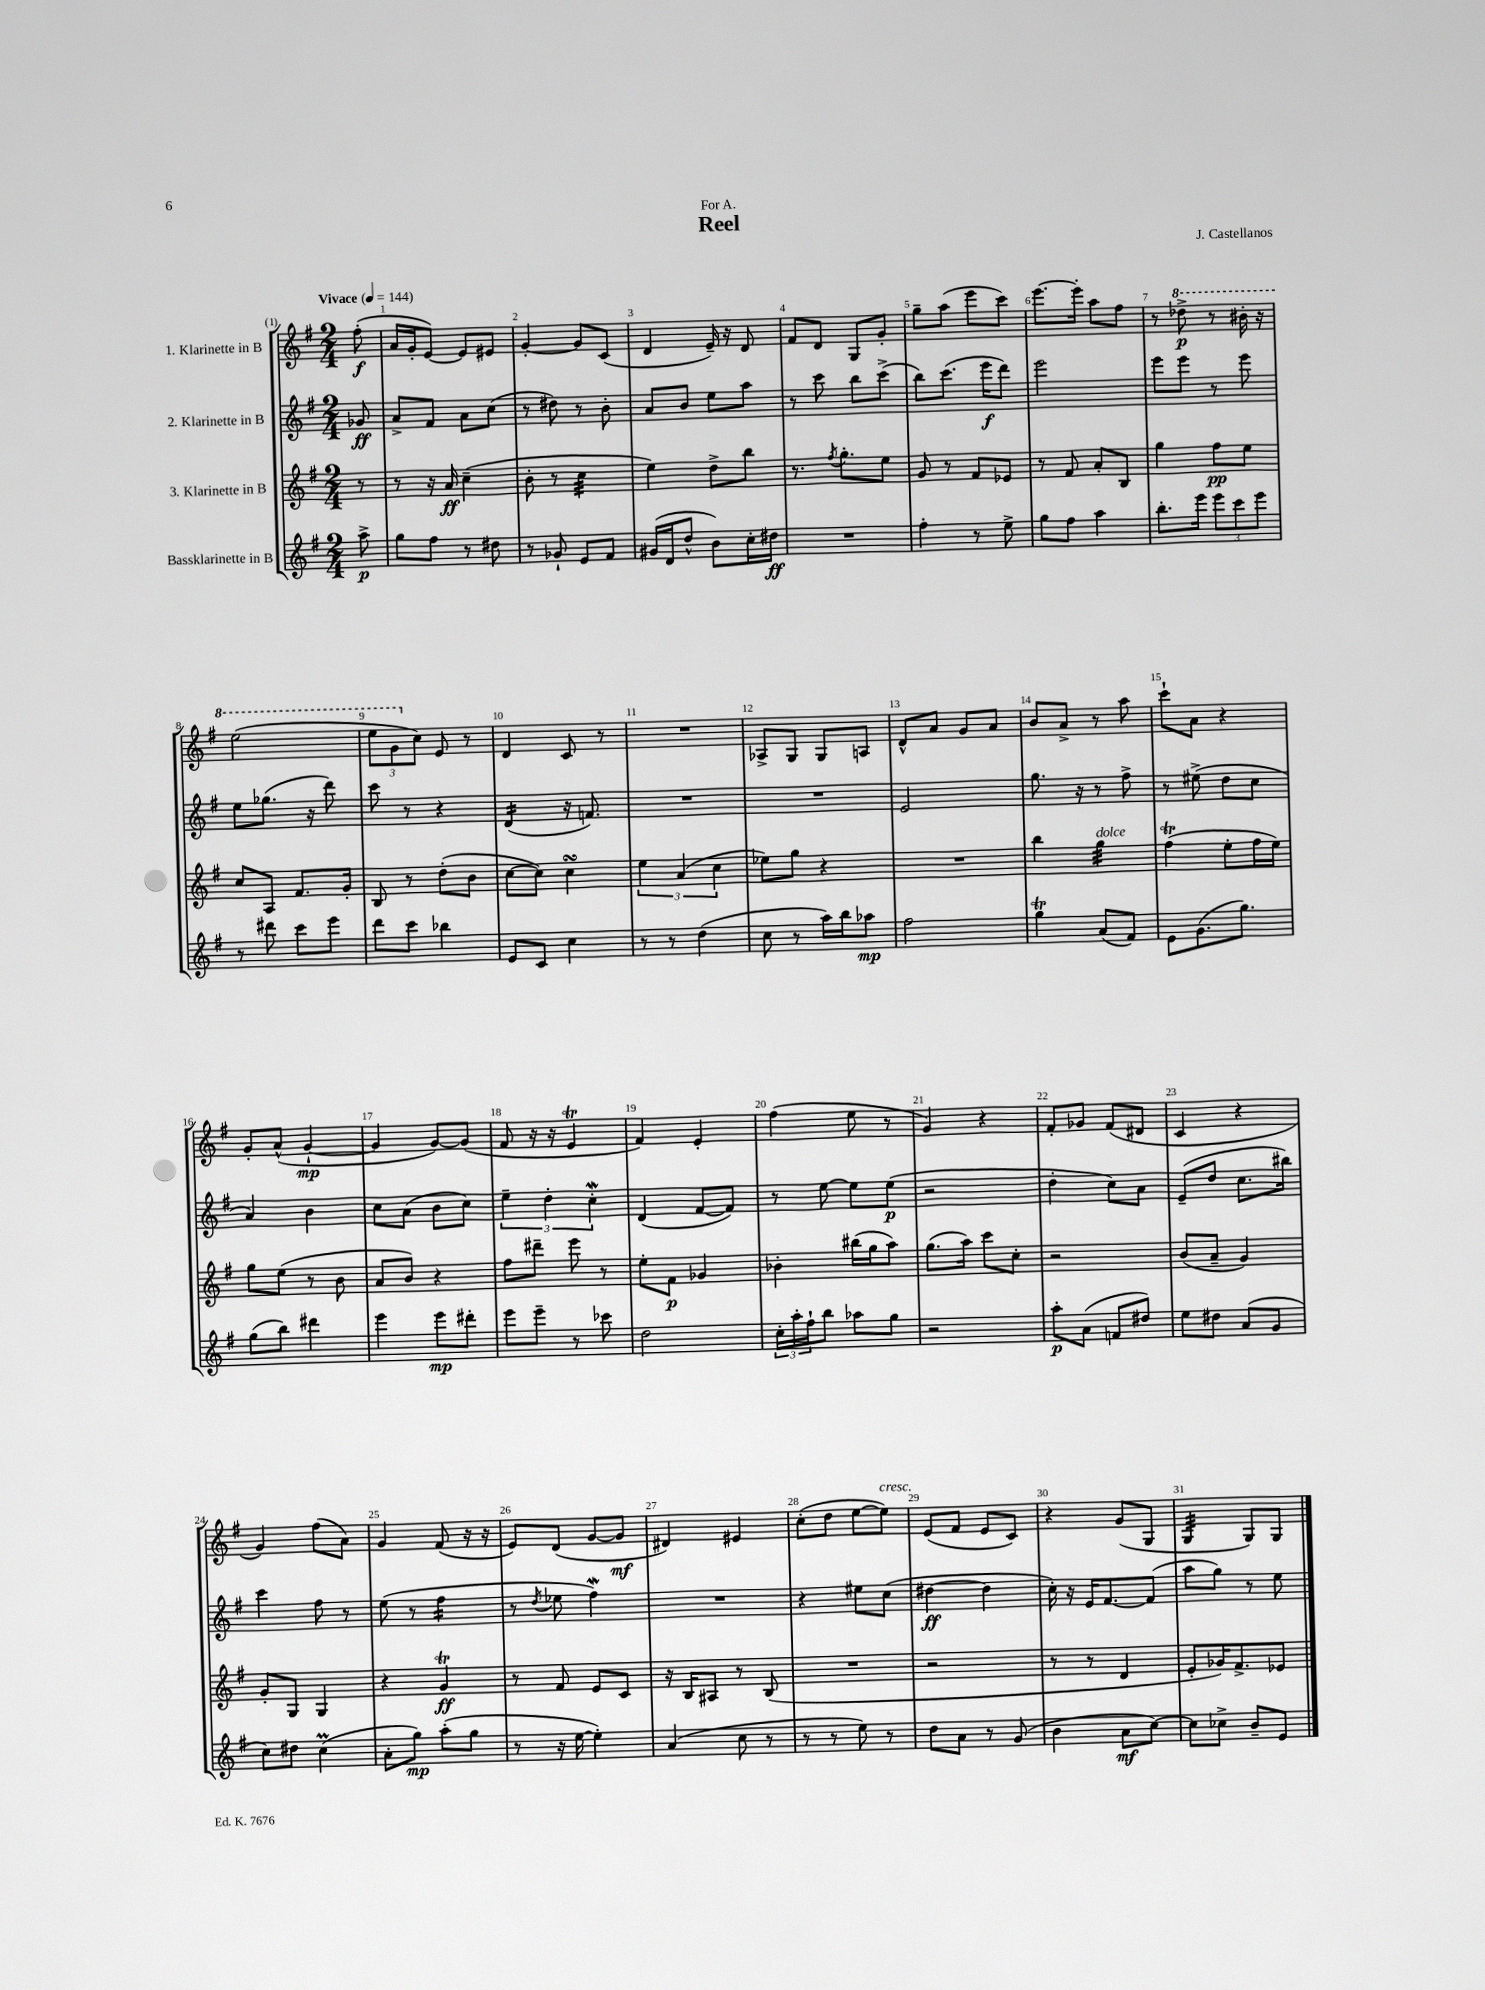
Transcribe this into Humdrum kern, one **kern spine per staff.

**kern	**kern	**kern	**kern
*staff4	*staff3	*staff2	*staff1
*clefG2	*clefG2	*clefG2	*clefG2
*k[f#]	*k[f#]	*k[f#]	*k[f#]
*M2/4	*M2/4	*M2/4	*M2/4
*MM144	*MM144	*MM144	*MM144
8aa^	8r	8g-	(8ff#'
=	=	=	=
8gg	8r	8a^	16a
.	.	.	16g'
8ff#	16r	8f#	[8e)
.	16a	.	.
8r	(4cc~	8a	8e]
8dd#	.	(8cc	8e#
=	=	=	=
8r	8b'	8r	[4g'
8g-`	8r	8dd#)	.
8e	4cc	8r	8g]
8f#	.	8b'	(8c
=	=	=	=
(16g#	4ee)	8a	4d
16d	.	.	.
8dd^^	.	8b	.
8b)	8dd^	8ee	16e~)
.	.	.	16r
16cc'	8bb	8aa	8d
16dd#	.	.	.
=	=	=	=
2r	8.r	8r	8f#
.	.	8ccc	8d
.	8qff#	.	.
.	8.gg'	.	.
.	.	8bb	8G
.	8ee	(8ccc^	8g'
=	=	=	=
4ff#'	8g	8bb)	8gg~
.	8r	(8.ccc	(8aa
8r	8f#	.	8eee
.	.	16eee	.
8ee^	8e-	8ddd)	8ccc)
=	=	=	=
8gg	8r	2eee	[8.eee
8ff#	8f#	.	.
.	.	.	16eee']
4aa	8a'	.	8aa
.	8B	.	8ff#
=	=	=	=
8.bb'	4gg	8eee	8r
.	.	8eee	8ddd-^
16eee	.	.	.
12eee	8ff#	8r	8r
12ccc	.	.	.
.	8ee	8eee	16bb#'
12eee	.	.	.
.	.	.	16r
=	=	=	=
8r	8cc	8ee	(2eee
8ddd#	8A	(8.gg-	.
8ccc	8.f#	.	.
.	.	16r	.
8eee	.	8ddd)	.
.	16g'	.	.
=	=	=	=
8ddd	8B	8ccc	12eee
.	.	.	12gg
8ccc	8r	8r	.
.	.	.	12cc)
4bb-	(8dd'	4r	8e
.	8b	.	8r
=	=	=	=
8e	[8cc	(4d	4d
8c	8cc])	.	.
4cc	4cc	16r	8c
.	.	8.f)	.
.	.	.	8r
=	=	=	=
8r	6ee	2r	2r
8r	.	.	.
.	(6a	.	.
(4dd	.	.	.
.	6cc	.	.
=	=	=	=
8cc	8ee-)	2r	8A-^
8r	8gg	.	8G
16aa)	4r	.	8G
16bb	.	.	.
8aa-	.	.	8A
=	=	=	=
2ff#	2r	2e	8d^^
.	.	.	8a
.	.	.	8g
.	.	.	8a
=	=	=	=
4gg	4bb	8.gg	8b
.	.	.	8a^
.	.	16r	.
(8a	4gg	8r	8r
8f#)	.	8ff#^	8aa
=	=	=	=
8e	(4ff#	8r	8ccc`
(8.g	.	(8ee#^	8a
.	8ee'	8dd	4r
8.gg)	.	.	.
.	16ff#	8cc	.
.	16ee)	.	.
=	=	=	=
(8gg	8gg	4a)	8g'
8bb)	(8ee	.	(8a^^
4ddd#	8r	4b	[4g`
.	8b	.	.
=	=	=	=
4eee	8a	8cc	4g]
.	8b)	(8a	.
8eee	4r	8b	[8g)
8ddd#'	.	8cc)	(8g]
=	=	=	=
8eee	8ff#	6ee~	8f#
8eee~	8ddd#~	.	16r
.	.	6dd'	.
.	.	.	16r
8r	8eee	.	4e
.	.	6cc'	.
8ccc-	8r	.	.
=	=	=	=
2dd	8ee'	(4d	4f#)
.	8f#	.	.
.	4g-	[8f#	4e'
.	.	8f#])	.
=	=	=	=
24cc'	4b-'	8r	(4ff#
24aa'	.	.	.
24ff#`	.	.	.
8bb	.	[8ee	.
8aa-	(16bb#	8ee]	8ee
.	16gg	.	.
8gg	8aa)	(8ee	8r
=	=	=	=
2r	(8.gg	2r	4g)
.	16aa)	.	.
.	8ccc	.	4r
.	8cc'	.	.
=	=	=	=
8aa'	2r	4dd'	8f#'
(8a	.	.	8g-
8f	.	8cc)	(8f#
8dd#)	.	8a	8d#
=	=	=	=
8ee	(8b	(8e~	4c
8dd#	8a~	8dd	.
(8a	4g)	8.cc	4r
8g	.	.	.
.	.	16bb#)	.
=	=	=	=
8cc)	8g'	4ccc	4g)
8dd#	8G	.	.
(4cc	4G	8ff#	(8ff#
.	.	8r	8a)
=	=	=	=
8a'	4r	(8ee	4g
8gg)	.	8r	.
(8aa'	4g	4ff#	(8f#
8gg	.	.	16r
.	.	.	16r
=	=	=	=
8r	8r	8r	8e)
.	.	8qdd	.
16r	8f#	8ee-	(8d
[16ee	.	.	.
4ee'])	8e	4ff#)	[8g
.	8c	.	8g]
=	=	=	=
(4a	16r	2r	4d#)
.	16B	.	.
.	8A#	.	.
8cc	8r	.	4e#
8r	(8B	.	.
=	=	=	=
8r	2r	4r	(8cc'
8r	.	.	8dd
8ee)	.	8ee#	[8ee
8r	.	(8cc	8ee])
=	=	=	=
8dd	2r	[4dd#	(8e
8a	.	.	8f#
8r	.	4dd#]	8e
(8g	.	.	8c)
=	=	=	=
4b	8r	16cc')	4r
.	.	16r	.
.	8r	16e	.
.	.	[8.f#	.
8a	4d	.	(8g
[8cc)	.	(8f#]	8G
=	=	=	=
8cc]	8e'	8aa	4G
8cc-^	16g-)	8gg)	.
.	8.f#^	.	.
8b~	.	8r	8G)
8e	8e-	8ee	8G
==	==	==	==
*-	*-	*-	*-
